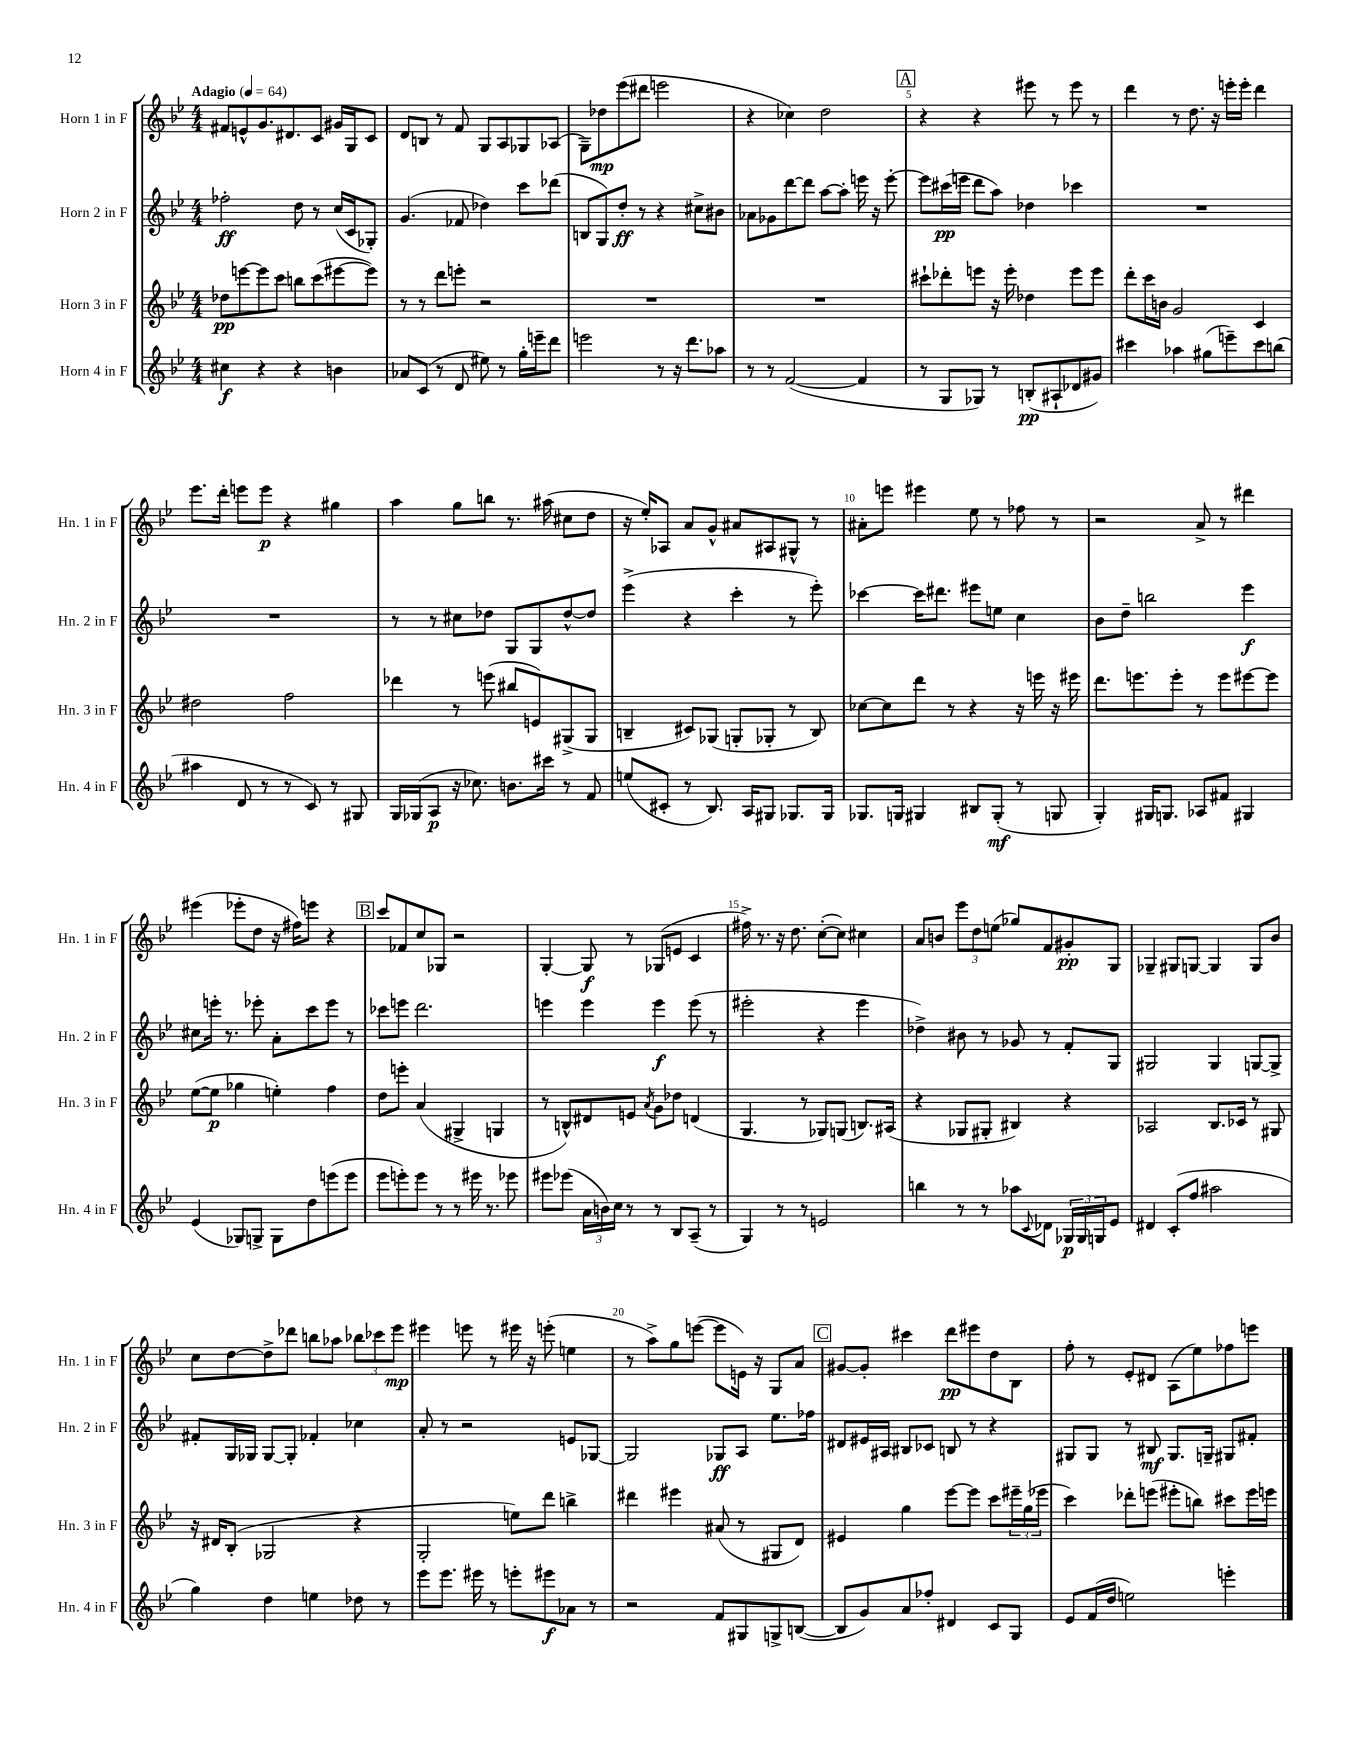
<<
\new StaffGroup <<
\new Staff = "s0" \with { instrumentName = "Horn 1 in F" shortInstrumentName = "Hn. 1 in F" } {
    \clef treble \key bes \major \numericTimeSignature \time 4/4 \tempo "Adagio" 4 = 64
    fis'8 e'8-^ g'8. dis'8. c'8 gis'16 g16 c'8 |
    d'8 b8 r8 f'8 g8 a8 ges8 aes8( |
    g8--) des''8\mp ees'''8( dis'''8 e'''2 |
    r4 ces''4) d''2 |
    \mark \markup { \box "A" } r4 r4 eis'''8 r8 eis'''8 r8 |
    d'''4 r8 d''8. r16 e'''16-. e'''16-. d'''4 |
    ees'''8. d'''16-. e'''8 e'''8\p r4 gis''4 |
    a''4 g''8 b''8 r8. ais''16( cis''8 d''8 |
    r16 ees''16-.) aes8 a'8 g'8-^ ais'8 ais8 gis8-^ r8 |
    ais'8-. e'''8 eis'''4 ees''8 r8 fes''8 r8 |
    r2 a'8-> r8 dis'''4 |
    eis'''4( ees'''8-. d''8 r16 fis''16) e'''8 r4 |
    \mark \markup { \box "B" } c'''8 fes'8 c''8 ges8 r2 |
    g4~-. g8\f r8 ges8( e'8 c'4 |
    fis''16->) r8. r16 d''8. c''8~-.( c''8) cis''4 |
    a'8 b'8 \tuplet 3/2 { ees'''8 d''8 e''8( } ges''8) f'8 gis'8-.\pp g8 |
    ges4-- gis8 g8~ g4 g8 bes'8 |
    c''8 d''8~ d''8-> des'''8 b''8 aes''8 \tuplet 3/2 { bes''8 ces'''8 ees'''8\mp } |
    eis'''4 e'''8 r8 eis'''16 r16 e'''8-.( e''4 |
    r8 a''8->) g''8 e'''8~( e'''8 e'16) r16 g8 a'8 |
    \mark \markup { \box "C" } gis'8~ gis'8-. cis'''4 d'''8\pp eis'''8 d''8 bes8 |
    f''8-. r8 ees'8-. dis'8 a8( ees''8) fes''8 e'''8 \bar "|." |
}
\new Staff = "s1" \with { instrumentName = "Horn 2 in F" shortInstrumentName = "Hn. 2 in F" } {
    \clef treble \key bes \major \numericTimeSignature \time 4/4
    fes''2-.\ff d''8 r8 c''16( c'16 ges8-.) |
    g'4.( fes'8 des''4) c'''8 des'''8( |
    b8 g8) d''8-.\ff r8 r4 cis''8-> bis'8 |
    aes'8 ges'8 d'''8~ d'''8 a''8~ a''8-. e'''16 r16 e'''8~-. |
    \mark \markup { \box "A" } e'''8 cis'''16\pp( e'''16 d'''8 a''8) des''4 ces'''4 |
    R1 |
    R1 |
    r8 r8 cis''8 des''8 g8 g8 des''8~-^ des''8 |
    ees'''4->( r4 c'''4-. r8 ees'''8-.) |
    ces'''4~ ces'''16 dis'''8. eis'''8 e''8 c''4 |
    bes'8 d''8-- b''2 ees'''4\f |
    cis''8 e'''16-. r8. ees'''8-. a'8-. c'''8 ees'''8 r8 |
    \mark \markup { \box "B" } ces'''8 e'''8 d'''2. |
    e'''4 e'''4 e'''4\f e'''8( r8 |
    eis'''2-. r4 eis'''4 |
    des''4->) bis'8 r8 ges'8 r8 f'8-. g8 |
    gis2 gis4 g8~ g8-> |
    fis'8-. g16 ges16 ges8~ ges8-. fes'4-. ces''4 |
    a'8-. r8 r2 e'8 ges8~ |
    ges2 ges8\ff a8 ees''8. fes''16 |
    \mark \markup { \box "C" } dis'8 eis'16 ais16 bis8 ces'8 b8 r8 r4 |
    gis8 gis8 r8 bis8\mf gis8. g16-- gis8 fis'8-. \bar "|." |
}
\new Staff = "s2" \with { instrumentName = "Horn 3 in F" shortInstrumentName = "Hn. 3 in F" } {
    \clef treble \key bes \major \numericTimeSignature \time 4/4
    des''8\pp e'''8~ e'''8 c'''8 b''8 c'''8( eis'''8~ eis'''8) |
    r8 r8 d'''8 e'''8-. r2 |
    R1 |
    R1 |
    \mark \markup { \box "A" } cis'''8-! des'''8-. e'''8 r16 e'''16-. des''4 e'''8 e'''8 |
    d'''8-. c'''16 b'16 g'2 c'4 |
    dis''2 f''2 |
    des'''4 r8 e'''8( bis''8 e'8) gis8->( gis8 |
    b4-- cis'8) ges8( g8-. ges8-. r8 b8) |
    ces''8~ ces''8 d'''8 r8 r4 r16 e'''16 r16 eis'''16 |
    d'''8. e'''8. e'''8-. r8 e'''8 eis'''8~ eis'''8 |
    ees''8~( ees''8\p ges''4 e''4-.) f''4 |
    \mark \markup { \box "B" } d''8 e'''8-. a'4( gis4-> g4 |
    r8 b8-^) dis'8 e'8 \acciaccatura { a'8 } g'8 des''8 d'4( |
    g4. r8 ges8) g8( b8.) ais16( |
    r4 ges8 gis8-. bis4) r4 |
    aes2 bes8. ces'16 r8 gis8 |
    r16 dis'16 bes8-.( ges2 r4 |
    g2-. e''8) d'''8 b''4-> |
    dis'''4 eis'''4 ais'8( r8 gis8 d'8) |
    \mark \markup { \box "C" } eis'4 g''4 ees'''8~ ees'''8 c'''8 \tuplet 3/2 { eis'''16-- g''16( ees'''16 } |
    c'''4) des'''8-. e'''8( eis'''8-. b''8) cis'''8 eis'''16 e'''16 \bar "|." |
}
\new Staff = "s3" \with { instrumentName = "Horn 4 in F" shortInstrumentName = "Hn. 4 in F" } {
    \clef treble \key bes \major \numericTimeSignature \time 4/4
    cis''4\f r4 r4 b'4 |
    aes'8 c'8( r8 d'8 eis''8) r8 g''16-. e'''16-- d'''8 |
    e'''2 r8 r16 d'''8. aes''8 |
    r8 r8 f'2~( f'4 |
    \mark \markup { \box "A" } r8 g8 ges8) r8 b8-.\pp( ais8-! des'8 gis'8) |
    cis'''4 aes''4 gis''8( e'''8--) cis'''8 b''8( |
    ais''4 d'8 r8 r8 c'8) r8 gis8 |
    g16 ges16( a8\p r16 ces''8.) b'8. cis'''16 r8 f'8 |
    e''8( cis'8-. r8 bes8.) a16 gis8 ges8. ges16 |
    ges8. g16 gis4 bis8 gis8-.\mf( r8 g8 |
    g4-.) gis16 g8. aes8 fis'8 gis4 |
    ees'4( ges8) g8-> g8 d''8 e'''8( e'''8 |
    \mark \markup { \box "B" } ees'''8 e'''8-.) e'''8 r8 r8 eis'''16 r8. ees'''8 |
    eis'''8 ees'''8( \tuplet 3/2 { a'16 b'16) c''16 } r8 r8 bes8 a8--( r8 |
    g4) r8 r8 e'2 |
    b''4 r8 r8 aes''8 \appoggiatura { c'8 } des'8 \tuplet 3/2 { ges16\p ges16 g16 } ees'8 |
    dis'4 c'8-.( f''8 ais''2 |
    g''4) d''4 e''4 des''8 r8 |
    ees'''8 ees'''8. eis'''16 r8 e'''8-. eis'''8\f aes'8 r8 |
    r2 f'8 gis8 g8-> b8~( |
    \mark \markup { \box "C" } b8 g'8) a'8 fes''8-. dis'4 c'8 g8 |
    ees'8 f'16( d''16 e''2) e'''4-. \bar "|." |
}
>>
>>
\layout { \context { \Score \override BarNumber.break-visibility = ##(#f #t #t) barNumberVisibility = #(every-nth-bar-number-visible 5) } }
